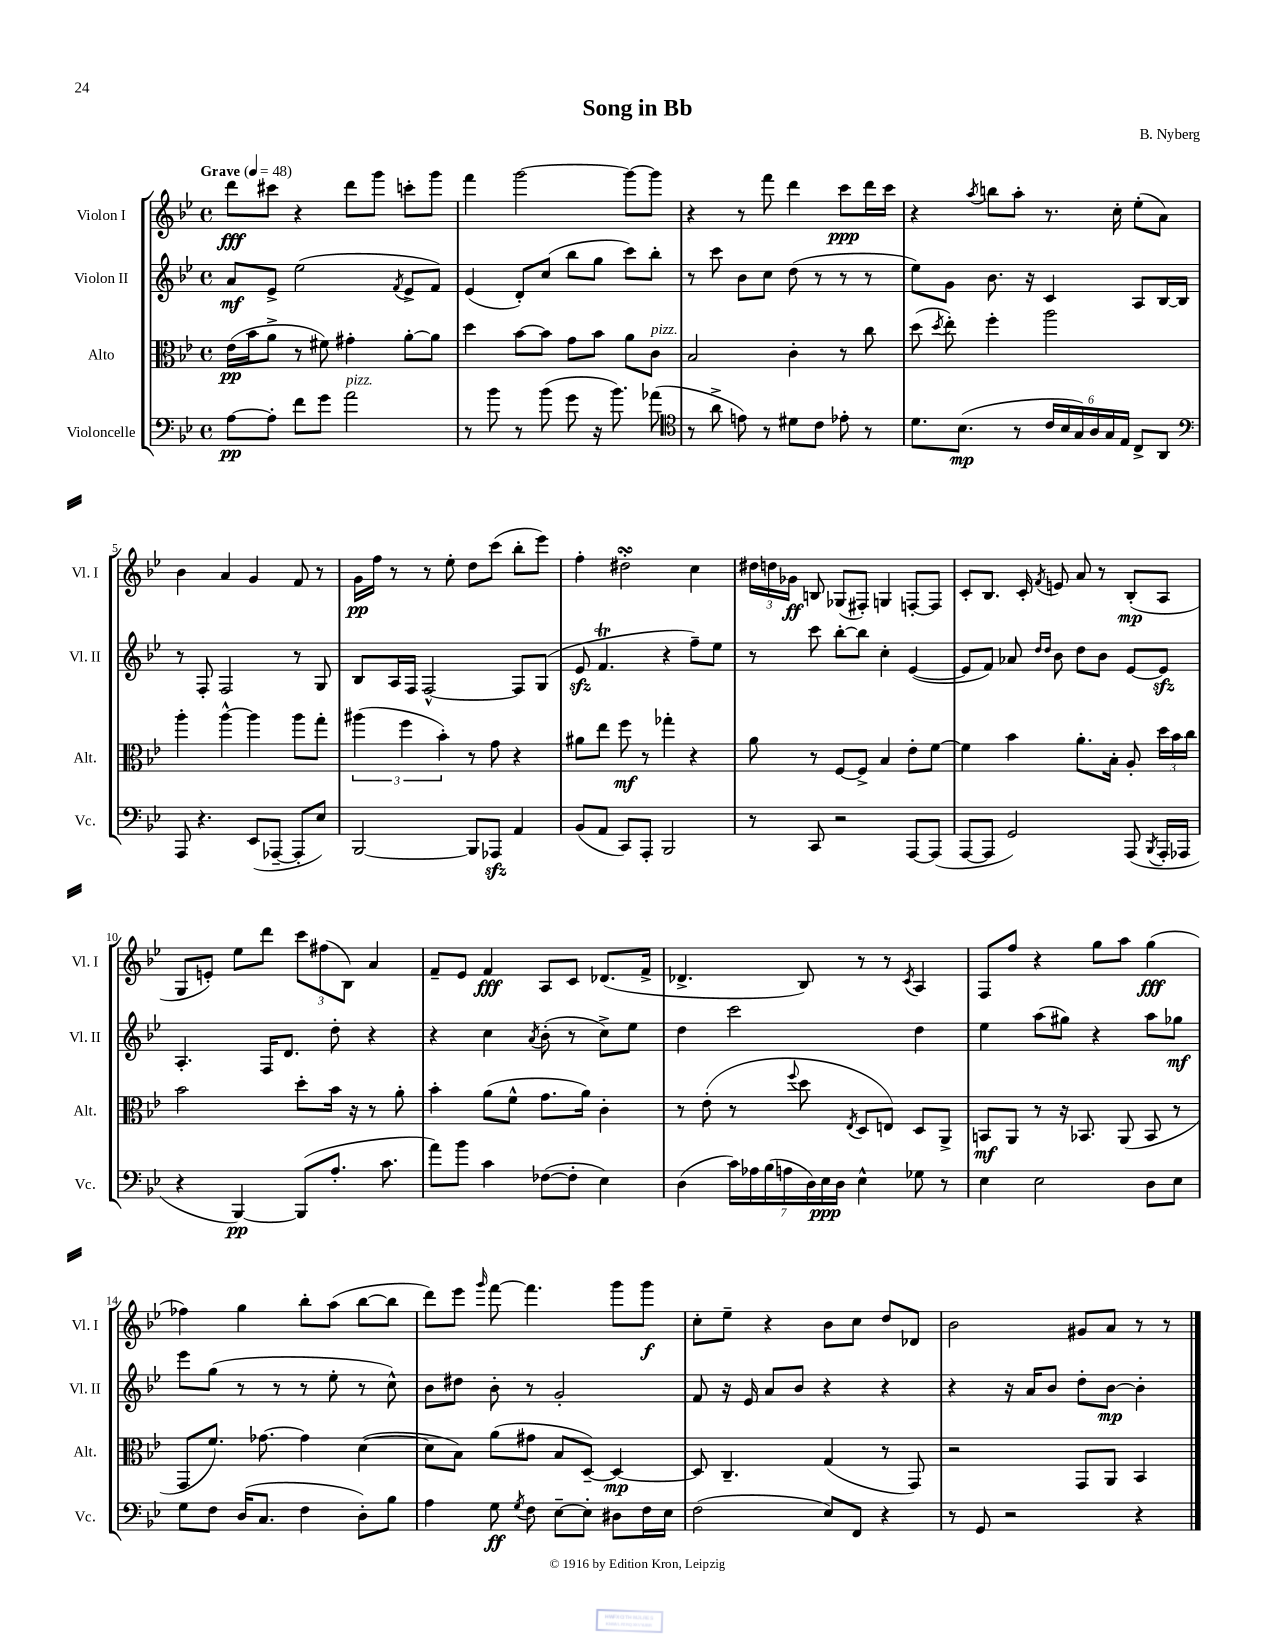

**kern	**kern	**kern	**kern
*staff4	*staff3	*staff2	*staff1
*clefF4	*clefC3	*clefG2	*clefG2
*k[b-e-]	*k[b-e-]	*k[b-e-]	*k[b-e-]
*M4/4	*M4/4	*M4/4	*M4/4
*met(c)	*met(c)	*met(c)	*met(c)
*MM48	*MM48	*MM48	*MM48
[8A	(16e-	8a	8ddd
.	16b-	.	.
8A']	8a^	8e-^	8ccc#
8f	8r	(2ee-	4r
8g	8f#)	.	.
2a	4g#'	.	8ddd
.	.	.	8ggg
.	.	8qf	.
.	[8a'	8e-^	8ccc'
.	8a]	8f)	8ggg
=	=	=	=
8r	4dd	(4e-	4fff
8b-	.	.	.
8r	[8b-	8d')	[2ggg
(8b-	8b-]	(8cc	.
8g	8g	8bb-	.
16r	8b-	8gg	.
8.b-)	.	.	.
.	8a	8ccc)	8ggg_
(8a-	8c	8bb-'	8ggg]
=	=	=	=
*clefC4	*	*	*
8r	2B-	8r	4r
8a^	.	8ccc	.
8e)	.	8b-	8r
8r	.	8cc	8fff
8d#	4c'	(8dd	4ddd
8c	.	8r	.
8e-'	8r	8r	8ccc
8r	8cc	8r	16ddd
.	.	.	16ccc
=	=	=	=
8.d	(8dd	8ee-)	4r
.	8qdd	.	.
.	8ee-')	8g	.
(8.B-	.	.	.
.	.	.	8qaa
.	4ff'	8.b-	8bb
8r	.	.	8aa'
.	.	16r	.
24c	2aa	4c	8.r
24B-	.	.	.
24G)	.	.	.
24A	.	.	.
24G	.	.	.
.	.	.	16cc'
24E-	.	.	.
8C^	.	8A	(8ee-'
8AA	.	[16B-	8a)
.	.	16B-]	.
=	=	=	=
*clefF4	*	*	*
8AAA	4aa'	8r	4b-
4.r	.	8F'	.
.	[4aa^^	2F	4a
(8EE-	4aa]	.	4g
[8AAA-~	.	.	.
8AAA-']	8aa	8r	8f
8E-)	8gg'	8G	8r
=	=	=	=
[2BBB-	(6aa#	8B-	16g
.	.	.	16ff
.	.	16A	8r
.	6ff	.	.
.	.	16F	.
.	.	[2F^^	8r
.	6b-')	.	.
.	.	.	8ee-'
8BBB-]	8r	.	8dd
8AAA-	8g	.	(8ccc
4AA	4r	8F]	8bb-'
.	.	(8G	8eee-)
=	=	=	=
(8BB-	8a#	8e-	4ff'
8AA	8ee-	4.f	.
8CC)	8ff	.	2dd#'
8AAA'	8r	.	.
2BBB-	4gg-'	4r	.
.	4r	8ff~)	4cc
.	.	8ee-	.
=	=	=	=
8r	8a	8r	24dd#
.	.	.	24dd
.	.	.	24g-
8CC	8r	8ccc	8B
2r	[8F	[8bb-'	(8G-
.	8F^]	8bb-]	8F#')
.	4B-	4cc'	4G
[8AAA	8e-'	([4e-	[8F'
(8AAA]	[8f	.	8F]
=	=	=	=
[8AAA	4f]	8e-]	8c'
8AAA]	.	8f)	8.B-
2GG)	4b-	8a-	.
.	.	.	16c'
.	.	16qqdd	.
.	.	16qqdd	8qf
.	.	8b-	8e
.	8.a'	8dd	8a
.	.	8b-	8r
.	16B-'	.	.
(8AAA	8A'	[8e-	(8B-'
8qBBB-	.	.	.
16AAA'	24dd	8e-]	8A
.	24b-	.	.
16AAA-	.	.	.
.	24cc	.	.
=	=	=	=
4r	2b-	4.A'	8G
.	.	.	8e')
[4BBB-)	.	.	8ee-
.	.	16F	8ddd
.	.	8.d	.
(8BBB-]	8dd'	.	12ccc
.	.	.	(12ff#
8.A'	16b-	8dd'	.
.	.	.	12B-)
.	16r	.	.
.	8r	4r	4a
8.c	.	.	.
.	8a'	.	.
=	=	=	=
8a)	4b-'	4r	8f~
8b-	.	.	8e-
4c	(8a	4cc	4f
.	8f^^	.	.
.	.	8qa	.
([8F-	8.g	(8b-'	8A
8F-']	.	8r	8c
.	16a)	.	.
4E-)	4c'	8cc^)	(8.d-
.	.	8ee-	.
.	.	.	16f^
=	=	=	=
(4D	8r	4dd	4.d-^
.	(8e-'	.	.
28c)	8r	2ccc	.
28A-	.	.	.
(28B-	.	.	.
28A	.	.	.
.	8qqff	.	.
.	8dd	.	8B-)
28D)	.	.	.
28E-	.	.	.
28D	.	.	.
.	8qE-	.	.
4E-^^	8D	.	8r
.	8E)	.	8r
.	.	.	8qc
8G-	8D	4dd	4A
8r	8AA^	.	.
=	=	=	=
4E-	8BB	4ee-	8F
.	8AA	.	8ff
2E-	8r	(8aa	4r
.	16r	8gg#)	.
.	8.BB-	.	.
.	.	4r	8gg
.	(8AA	.	8aa
8D	8BB-	8aa	(4gg
8E-	8r	8gg-	.
=	=	=	=
8G	8GG	8eee-	4ff-)
8F	8.f)	(8gg	.
(16D	.	8r	4gg
8.C	[8.g-	.	.
.	.	8r	.
4F	4g-]	8r	8bb-'
.	.	8ee-'	(8aa
8D')	([4d	8r	[8bb-
8B-	.	8cc^^)	8bb-]
=	=	=	=
4A	8d]	8b-	8ddd)
.	8B-)	8dd#	8eee-
.	.	.	16qqggg
8G	(8a	8b-'	[8fff
8qG	.	.	.
8F	8g#	8r	4.fff]
[8E-~	8B-	2g'	.
8E-']	[8D~)	.	.
8D#	4D_	.	8ggg
16F	.	.	8ggg
16E-	.	.	.
=	=	=	=
(2F	8D]	8f	8cc'
.	4.C~	16r	8ee-~
.	.	16e-	.
.	.	8a	4r
.	.	8b-	.
8E-)	(4G	4r	8b-
8FF	.	.	8cc
4r	8r	4r	8dd
.	8GG)	.	8d-
=	=	=	=
8r	2r	4r	2b-
8GG	.	.	.
2r	.	16r	.
.	.	16a	.
.	.	8b-	.
.	8GG	8dd'	8g#
.	8AA	[8b-	8a
4r	4BB-	4b-']	8r
.	.	.	8r
==	==	==	==
*-	*-	*-	*-
